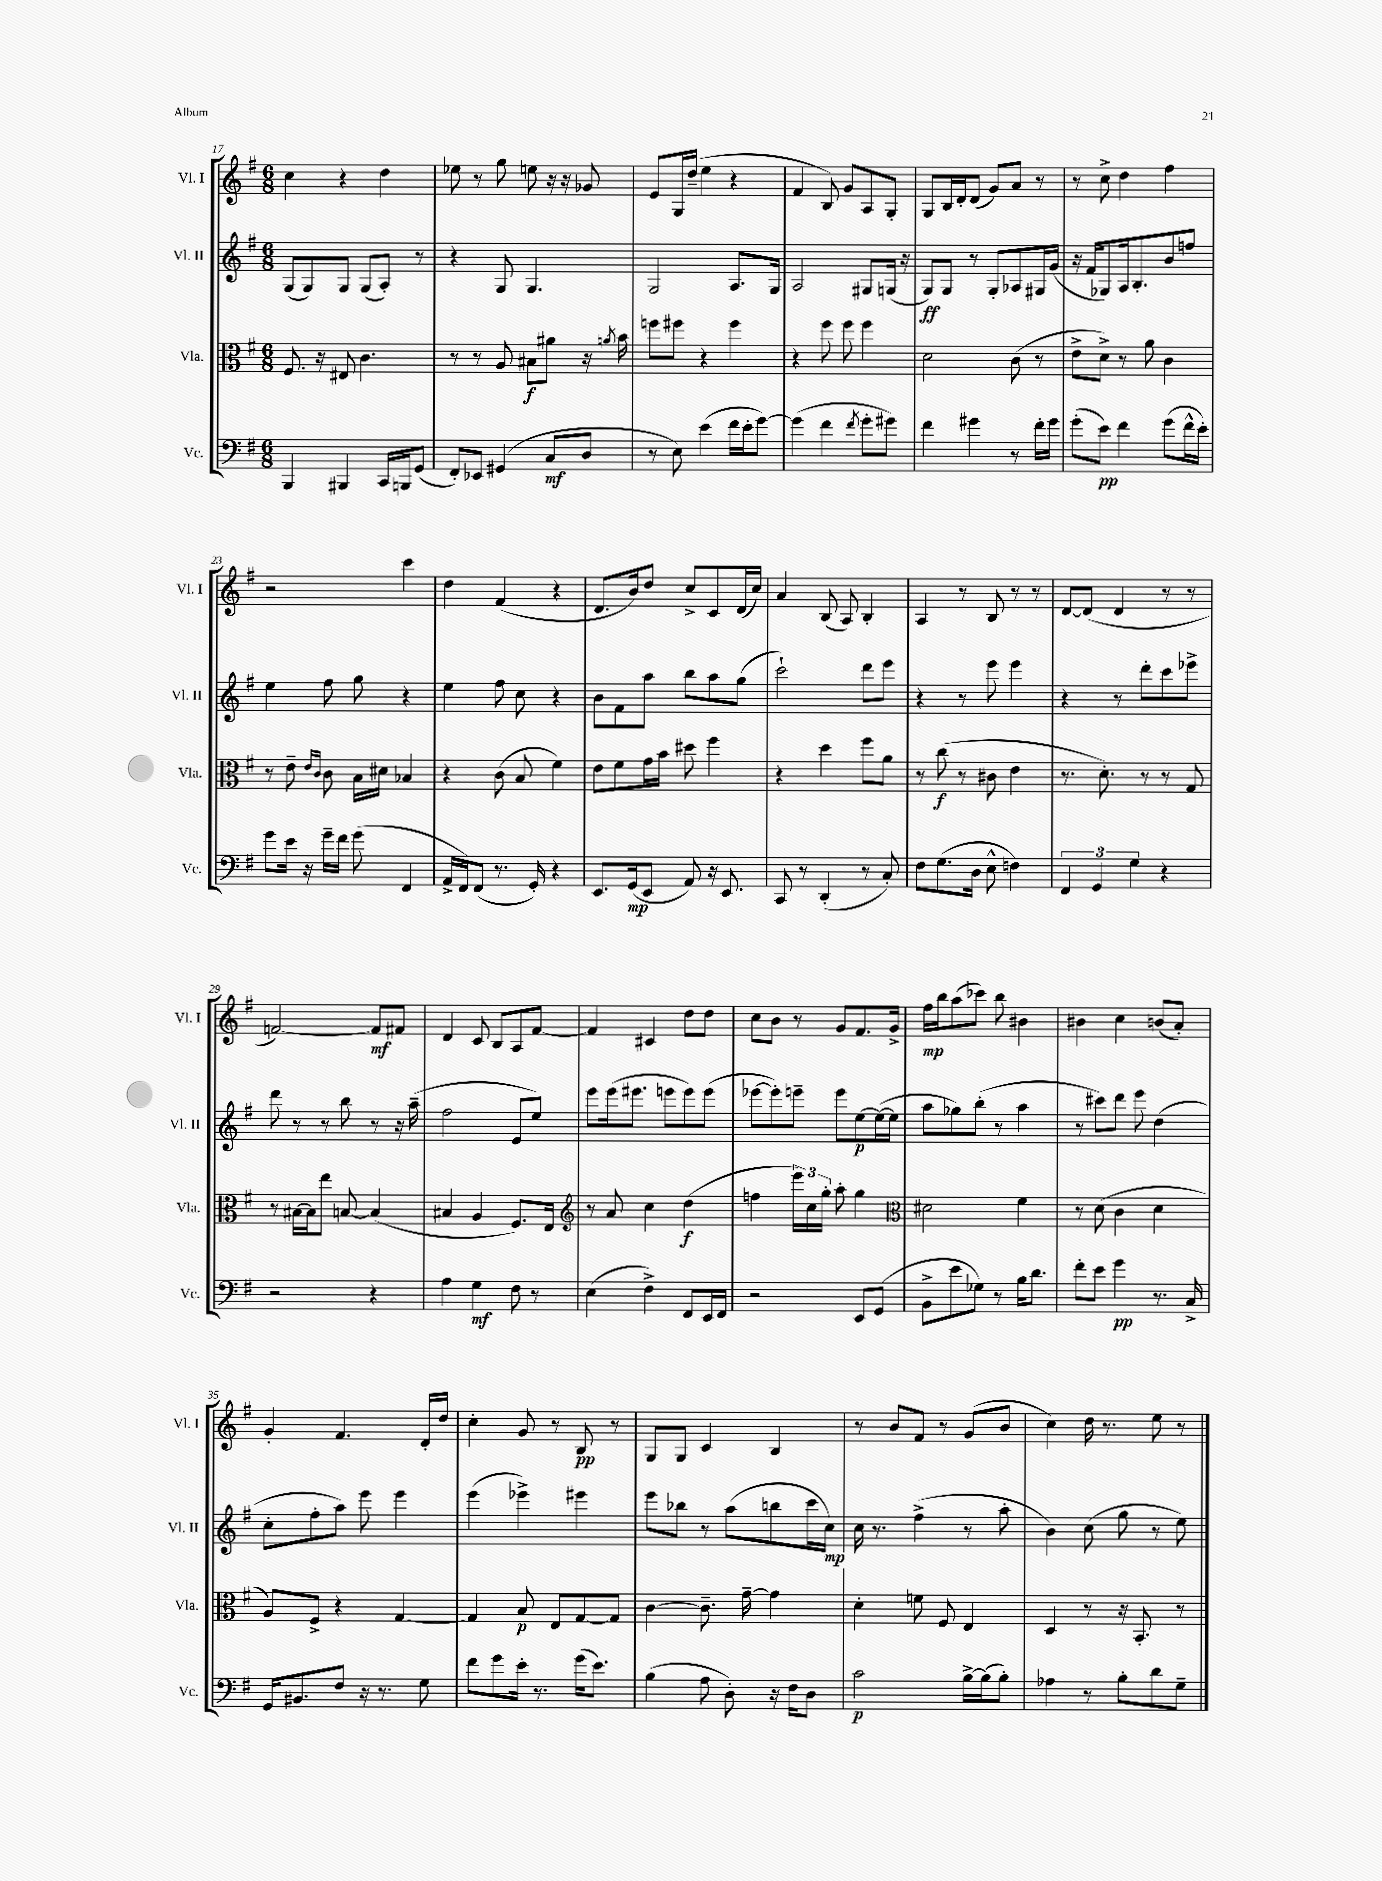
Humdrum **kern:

**kern	**dynam	**kern	**dynam	**kern	**dynam	**kern	**dynam
*part4	*part4	*part3	*part3	*part2	*part2	*part1	*part1
*staff4	*staff4	*staff3	*staff3	*staff2	*staff2	*staff1	*staff1
*I"Vc.	*	*I"Vla.	*	*I"Vl. II	*	*I"Vl. I	*
*I'Vc.	*	*I'Vla.	*	*I'Vl. II	*	*I'Vl. I	*
*clefF4	*	*clefC3	*	*clefG2	*	*clefG2	*
*k[f#]	*	*k[f#]	*	*k[f#]	*	*k[f#]	*
*M6/8	*	*M6/8	*	*M6/8	*	*M6/8	*
=17	=17	=17	=17	=17	=17	=17	=17
4BBB/	.	8.F#/	.	(8G/L	.	4cc\	.
.	.	.	.	8G/)	.	.	.
.	.	16r	.	.	.	.	.
4BBB#X/	.	8E#X/	.	8G/J	.	4r	.
.	.	4.c\	.	(8G/L	.	.	.
16CC/LL	.	.	.	8A'/J)	.	4dd\	.
16BBBn/J	.	.	.	.	.	.	.
(8GG/J	.	.	.	8r	.	.	.
=18	=18	=18	=18	=18	=18	=18	=18
8FF#'/L)	.	8r	.	4r	.	8ee-X\	.
8EE-X/J	.	8r	.	.	.	8r	.
(4GG#X/	.	8A/	.	8G/	.	8gg\	.
.	.	8B#X\L	f	4.G/	.	8een\	.
8C/L	mf	8a#X\J	.	.	.	16r	.
.	.	.	.	.	.	16r	.
8D/J	.	16r	.	.	.	8g-X/	.
.	.	8qan/	.	.	.	.	.
.	.	16b\	.	.	.	.	.
=19	=19	=19	=19	=19	=19	=19	=19
8r	.	8ffn\L	.	2G/	.	8e/L	.
8E\)	.	8ff#X\J	.	.	.	16G/L	.
.	.	.	.	.	.	(16dd~/JJ	.
(4e\	.	4r	.	.	.	4ee\	.
16f#\LL	.	4ff#\	.	8.A/L	.	4r	.
16e'\J	.	.	.	.	.	.	.
[8g\J)	.	.	.	.	.	.	.
.	.	.	.	16G/Jk	.	.	.
=20	=20	=20	=20	=20	=20	=20	=20
(4g\]	.	4r	.	2A/	.	4f#/	.
4f#\	.	8ff#\	.	.	.	8B/)	.
.	.	8ff#\	.	.	.	8g/L	.
8qf#/	.	.	.	.	.	.	.
8g'\L	.	4ff#\	.	8G#X/L	.	8A/	.
8g#X\J)	.	.	.	(16Gn/Jk	.	8G'/J	.
.	.	.	.	16r	.	.	.
=21	=21	=21	=21	=21	=21	=21	=21
4f#\	.	2d\	.	8G/L)	ff	8G/L	.
.	.	.	.	8G/J	.	16B/L	.
.	.	.	.	.	.	16d'/J	.
4g#X\	.	.	.	8r	.	(8d/J	.
.	.	.	.	8G'/L	.	8g/L)	.
8r	.	(8c\	.	8A-X/	.	8a/J	.
16f#'\LL	.	8r	.	16G#X/L	.	8r	.
16g#\JJ	.	.	.	(16g/JJ	.	.	.
=22	=22	=22	=22	=22	=22	=22	=22
(8g'\L	.	8e^\L	.	16r	.	8r	.
.	.	.	.	16f#/KL	.	.	.
8e\J)	pp	8d^\J)	.	8G-X/)	.	8cc^\	.
4f#\	.	8r	.	16A/k	.	4dd\	.
.	.	.	.	8.B'/	.	.	.
.	.	8a\	.	.	.	.	.
(8g\L	.	4c\	.	8b/	.	4ff#\	.
16f#^^\L	.	.	.	8ffn/J	.	.	.
16e'\JJ)	.	.	.	.	.	.	.
!!LO:LB:g=z
=23	=23	=23	=23	=23	=23	=23	=23
8g\L	.	8r	.	4ee\	.	2r	.
16e\Jk	.	8e~\	.	.	.	.	.
16r	.	.	.	.	.	.	.
.	.	16qqe/LL	.	.	.	.	.
.	.	16qqc/JJ	.	.	.	.	.
16g~\LL	.	8c\	.	8ff#\	.	.	.
16f#\JJ	.	.	.	.	.	.	.
(8g\	.	16B\LL	.	8gg\	.	.	.
.	.	16d#X\JJ	.	.	.	.	.
4FF#/	.	4B-X/	.	4r	.	4ccc\	.
=24	=24	=24	=24	=24	=24	=24	=24
16AA^/LL	.	4r	.	4ee\	.	4dd\	.
16FF#/J)	.	.	.	.	.	.	.
(8FF#/J	.	.	.	.	.	.	.
8.r	.	(8c\	.	8ff#\	.	(4f#/	.
.	.	8B/	.	8cc\	.	.	.
16GG'/)	.	.	.	.	.	.	.
4r	.	4f#\)	.	4r	.	4r	.
=25	=25	=25	=25	=25	=25	=25	=25
8.EE/L	.	8e\L	.	8b\L	.	8.d/L	.
.	.	8f#\	.	8f#\	.	.	.
(16GG/k	mp	.	.	.	.	16b/k)	.
8EE/J	.	16g\L	.	8aa\J	.	8dd/J	.
.	.	16b\JJ	.	.	.	.	.
8AA/)	.	8dd#X\	.	8bb\L	.	8cc^/L	.
16r	.	4ff#\	.	8aa\	.	8c/	.
8.EE/	.	.	.	.	.	.	.
.	.	.	.	(8gg\J	.	(16d/L	.
.	.	.	.	.	.	16cc/JJ)	.
=26	=26	=26	=26	=26	=26	=26	=26
8CC/	.	4r	.	2ccc`\)	.	4a/	.
8r	.	.	.	.	.	.	.
(4DD'/	.	4dd\	.	.	.	(8B/	.
.	.	.	.	.	.	8A/)	.
8r	.	8ff#\L	.	8ddd\L	.	4B'/	.
8C'/)	.	8a\J	.	8eee\J	.	.	.
=27	=27	=27	=27	=27	=27	=27	=27
8F#\L	.	8r	.	4r	.	4A/	.
(8.G\	.	(8cc\	f	.	.	.	.
.	.	8r	.	8r	.	8r	.
16D\Jk	.	.	.	.	.	.	.
8E^^\	.	8c#X\	.	8eee\	.	8B/	.
4Fn\)	.	4e\	.	4eee\	.	8r	.
.	.	.	.	.	.	8r	.
=28	=28	=28	=28	=28	=28	=28	=28
6FF#/	.	8.r	.	4r	.	[8d/L	.
.	.	.	.	.	.	(8d/J]	.
6GG/	.	.	.	.	.	.	.
.	.	8.d'\)	.	.	.	.	.
.	.	.	.	8r	.	4d/	.
6G\	.	.	.	.	.	.	.
.	.	8r	.	8ddd'\L	.	.	.
4r	.	8r	.	8ccc\	.	8r	.
.	.	8G/	.	8eee-X^\J	.	8r	.
!!LO:LB:g=z
=29	=29	=29	=29	=29	=29	=29	=29
2r	.	8r	.	8ddd\	.	[2fn/)	.
.	.	[16B#X\LL	.	8r	.	.	.
.	.	16B#\J]	.	.	.	.	.
.	.	8ee\J	.	8r	.	.	.
.	.	[8Bn/	.	8bb\	.	.	.
4r	.	(4B/]	.	8r	.	8f/L]	mf
.	.	.	.	16r	.	8f#X/J	.
.	.	.	.	(16aa~\	.	.	.
=30	=30	=30	=30	=30	=30	=30	=30
4A\	.	4B#X/	.	2ff#\	.	4d/	.
4G\	mf	4A/	.	.	.	8c/	.
.	.	.	.	.	.	8B/L	.
8F#\	.	8.F#/L)	.	8e/L	.	8A/	.
8r	.	.	.	8ee/J)	.	[8f#/J	.
.	.	16E/Jk	.	.	.	.	.
=31	=31	=31	=31	=31	=31	=31	=31
*	*	*clefG2	*	*	*	*	*
(4E\	.	8r	.	8eee\L	.	4f#/]	.
.	.	8a/	.	(16eee\k	.	.	.
.	.	.	.	8.eee#X\J	.	.	.
4F#^\)	.	4cc\	.	.	.	4c#X/	.
.	.	.	.	8eeen\L	.	.	.
8FF#/L	.	(4dd\	f	8eee\)	.	8dd\L	.
16EE/L	.	.	.	(8eee\J	.	8dd\J	.
16FF#/JJ	.	.	.	.	.	.	.
=32	=32	=32	=32	=32	=32	=32	=32
2r	.	4ffn\	.	[8eee-X\L	.	8cc\L	.
.	.	.	.	8eee-'\])	.	8b\J	.
.	.	24eee\LL)	.	8eeen~\J	.	8r	.
.	.	24cc\	.	.	.	.	.
.	.	24gg'\JJ	.	.	.	.	.
.	.	8aa'\	.	8eee\L	.	8g/L	.
8EE/L	.	4gg\	.	[8ee\	p	8.f#/	.
(8GG/J	.	.	.	(16ee\L_	.	.	.
.	.	.	.	16ee\JJ]	.	16g^/Jk	.
=33	=33	=33	=33	=33	=33	=33	=33
*	*	*clefC3	*	*	*	*	*
8BB^\L	.	2d#X\	.	8aa\L	.	16ff#\LL	mp
.	.	.	.	.	.	16bb\J	.
8e\	.	.	.	8gg-X\)	.	(8aa\	.
8G-X\J)	.	.	.	(8bb'\J	.	8ccc-X\J)	.
8r	.	.	.	8r	.	8bb\	.
16B\KL	.	4f#\	.	4aa\	.	4b#X\	.
8.d\J	.	.	.	.	.	.	.
=34	=34	=34	=34	=34	=34	=34	=34
8f#'\L	.	8r	.	8r	.	4b#X\	.
8e\J	.	(8d\	.	8ccc#X\L)	.	.	.
4g\	pp	4c\	.	8ddd\J	.	4cc\	.
.	.	.	.	8eee\	.	.	.
8.r	.	4d\	.	(4dd\	.	(8bn/L	.
.	.	.	.	.	.	8a'/J)	.
16C^/	.	.	.	.	.	.	.
!!LO:LB:g=z
=35	=35	=35	=35	=35	=35	=35	=35
16GG/KL	.	8A/L)	.	8cc'\L	.	4g'/	.
8.BB#X/	.	.	.	.	.	.	.
.	.	8F#^/J	.	8ff#'\	.	.	.
8F#/J	.	4r	.	8aa\J)	.	4.f#/	.
16r	.	.	.	8eee\	.	.	.
8.r	.	.	.	.	.	.	.
.	.	[4G/	.	4eee\	.	.	.
8G\	.	.	.	.	.	16d'/LL	.
.	.	.	.	.	.	16dd/JJ	.
=36	=36	=36	=36	=36	=36	=36	=36
8f#\L	.	4G/]	.	(4eee\	.	4cc'\	.
8g\	.	.	.	.	.	.	.
16e'\Jk	.	8B/	p	4eee-X^\)	.	8g/	.
8.r	.	.	.	.	.	.	.
.	.	8E/L	.	.	.	8r	.
(16g\KL	.	[8G/	.	4eee#X\	.	8B/	pp
8.e\J)	.	.	.	.	.	.	.
.	.	8G/J]	.	.	.	8r	.
=37	=37	=37	=37	=37	=37	=37	=37
(4B\	.	[4c\	.	8eee\L	.	8G/L	.
.	.	.	.	8bb-X\J	.	8G/J	.
8A\	.	8.c~\]	.	8r	.	4c/	.
8D'\)	.	.	.	(8aa\L	.	.	.
.	.	[16g~\	.	.	.	.	.
16r	.	4g\]	.	8bbn\	.	4B/	.
16F#\KL	.	.	.	.	.	.	.
8D\J	.	.	.	16ccc\L	.	.	.
.	.	.	.	16cc\JJ)	mp	.	.
=38	=38	=38	=38	=38	=38	=38	=38
2c\	p	4d'\	.	16cc\	.	8r	.
.	.	.	.	8.r	.	.	.
.	.	.	.	.	.	8b/L	.
.	.	8fn\	.	(4ff#^\	.	8f#/J	.
.	.	8F#/	.	.	.	8r	.
[16B^\LL	.	4E/	.	8r	.	(8g/L	.
(16B\J]	.	.	.	.	.	.	.
8B'\J)	.	.	.	8aa'\	.	8b/J	.
=39	=39	=39	=39	=39	=39	=39	=39
4A-X\	.	4D/	.	4b\)	.	4cc\)	.
8r	.	8r	.	(8cc\	.	16dd\	.
.	.	.	.	.	.	8.r	.
8B'\L	.	16r	.	8gg\	.	.	.
.	.	8.BB'/	.	.	.	.	.
8d\	.	.	.	8r	.	8ee\	.
8G~\J	.	8r	.	8ee\)	.	8r	.
==	==	==	==	==	==	==	==
*-	*-	*-	*-	*-	*-	*-	*-
